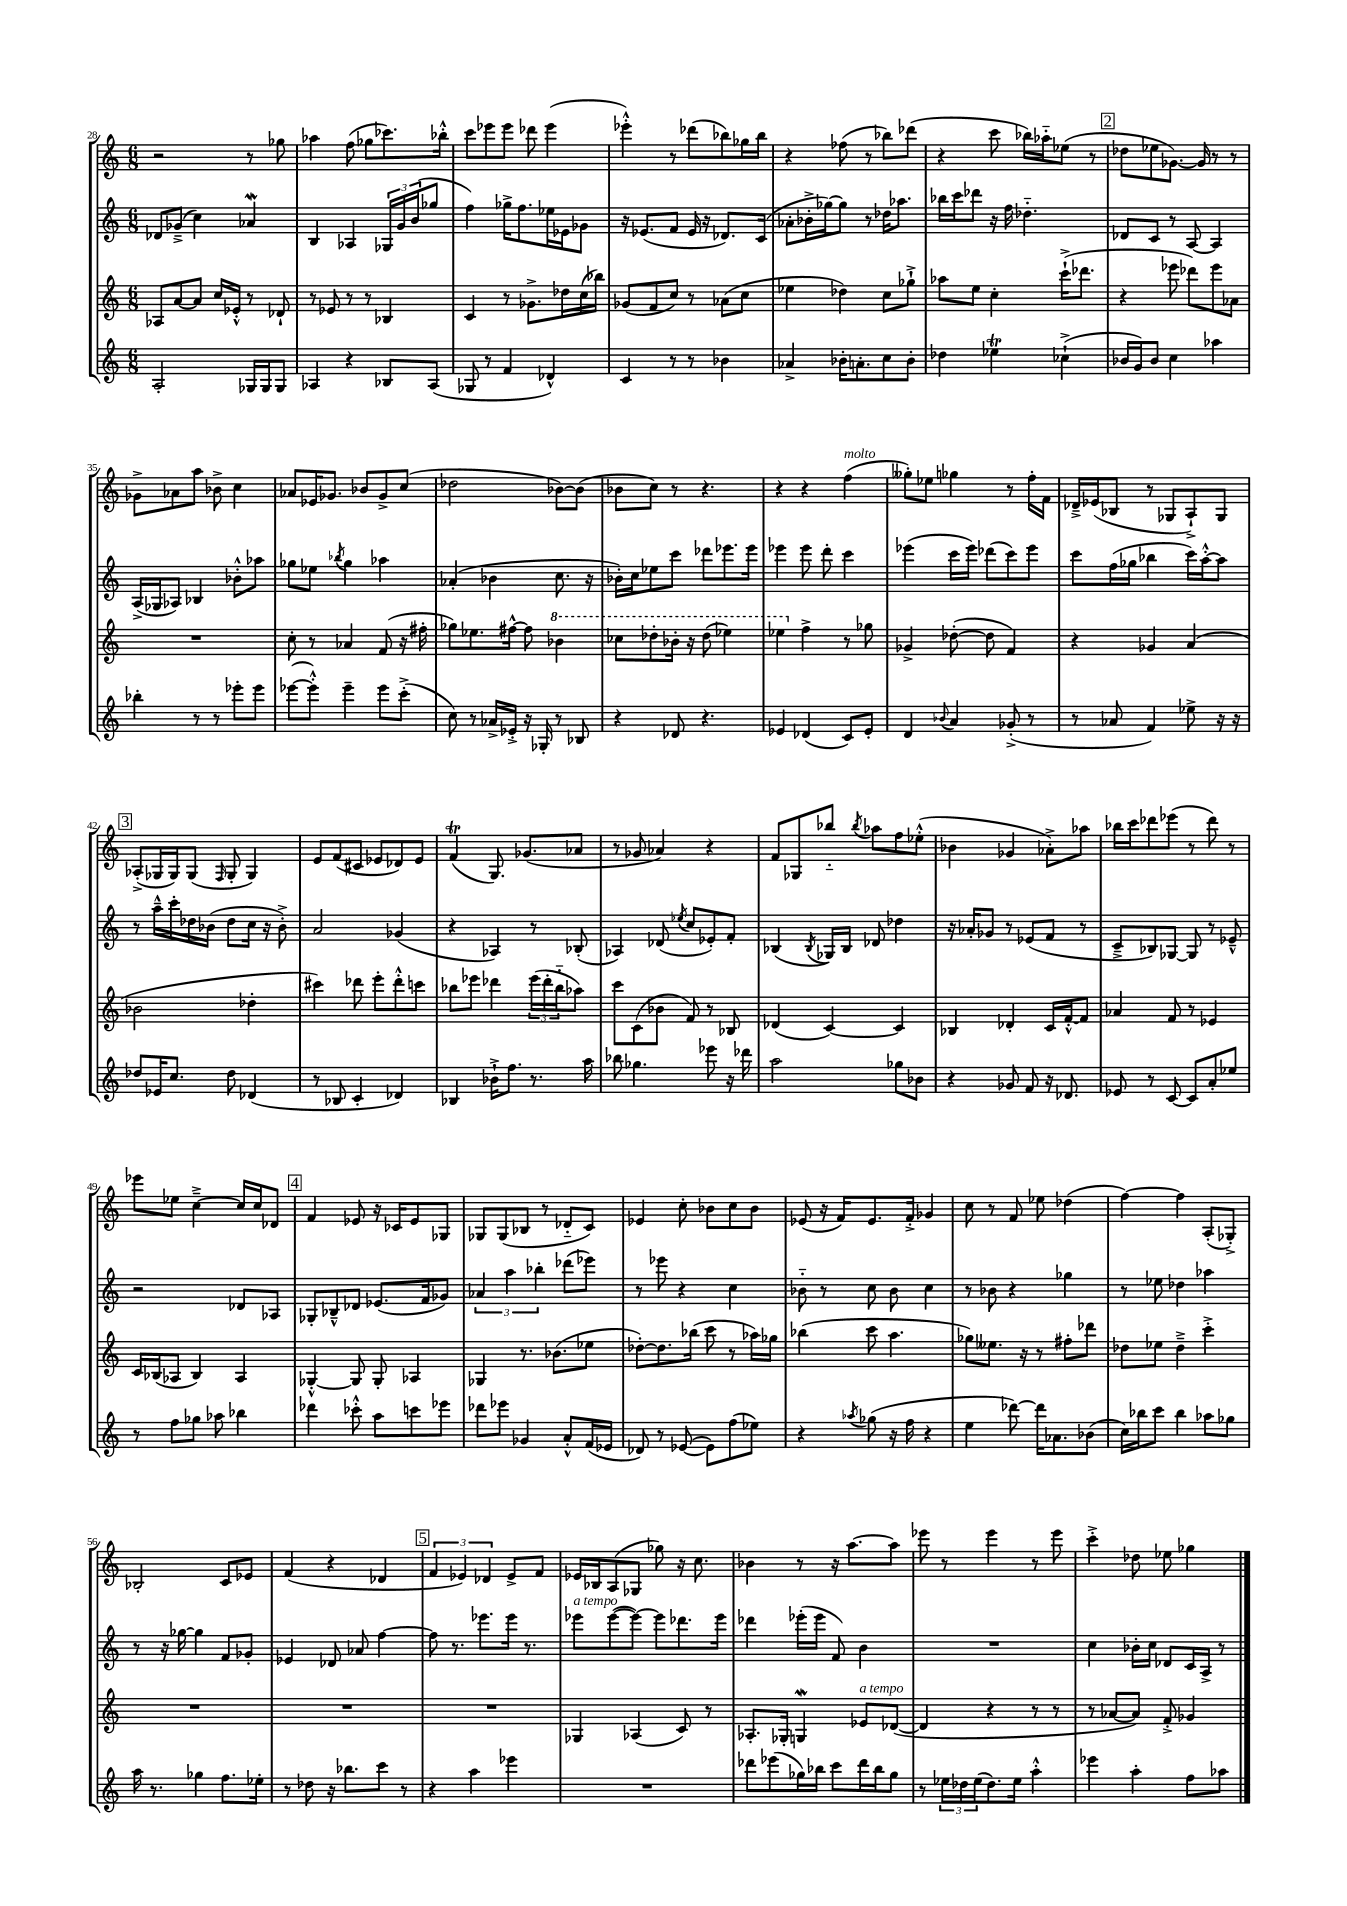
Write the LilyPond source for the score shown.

<<
\new StaffGroup <<
\new Staff = "s0" {
    \clef treble \key c \major \numericTimeSignature \time 6/8
    r2 r8 ges''8 |
    aes''4 f''8( ges''8 ces'''8.) bes''16-.-^ |
    c'''8 ees'''8 ees'''8 des'''8 ees'''4( |
    ees'''4-.-^) r8 des'''8( bes''8) ges''16 bes''16 |
    r4 fes''8( r8 bes''8) des'''8( |
    r4 c'''8 bes''16) aes''16-_ ees''8( r8 |
    \mark \markup { \box "2" } des''8 ees''8 ges'8.~) ges'16 r8 r8 |
    ges'8-> aes'8 a''8 bes'8-> c''4 |
    aes'8 ees'16 ges'8. bes'8 ges'8-> c''8( |
    des''2 bes'8~) bes'8( |
    bes'8 c''8) r8 r4. |
    r4 r4 f''4^\markup { \italic "molto" }( |
    geses''8-.) ees''8 ges''4 r8 f''16-. f'16 |
    des'16---> ees'16( bes8 r8 ges8 a8-!->) ges8 |
    \mark \markup { \box "3" } aes8-.->( ges16 ges16) ges8( \grace { f16 } ges8-. ges4) |
    e'8 f'8( cis'8 ees'8 des'8) ees'8 |
    f'4\trill( g8.) ges'8.( aes'8 |
    r8 ges'8 aes'4) r4 |
    f'8 ges8 bes''8-_ \acciaccatura { bes''8 } aes''8 f''8 ees''8-.-^( |
    bes'4 ges'4 aes'8-.->) aes''8 |
    bes''16 c'''16 des'''8 ees'''8( r8 des'''8) r8 |
    ees'''8 ees''8 c''4~---> c''16 c''16 des'8 |
    \mark \markup { \box "4" } f'4 ees'8 r16 ces'16 ees'8 ges8 |
    ges8 ges8( bes8 r8 des'8-_ c'8) |
    ees'4 c''8-. bes'8 c''8 bes'8 |
    ees'8( r16 f'16) ees'8. f'16-.-> ges'4 |
    c''8 r8 f'8 ees''8 des''4( |
    f''4~) f''4 a8-.( ges8-.->) |
    bes2-. c'8 ees'8 |
    f'4( r4 des'4 |
    \mark \markup { \box "5" } \tuplet 3/2 { f'4 ees'4) des'4 } ees'8-> f'8 |
    ees'16 bes16 a8( ges8 ges''8) r16 c''8. |
    bes'4 r8 r16 a''8.~ a''8 |
    ees'''8 r8 ees'''4 r8 ees'''8 |
    c'''4-.-> des''8 ees''8 ges''4 \bar "|." |
}
\new Staff = "s1" {
    \clef treble \key c \major \numericTimeSignature \time 6/8
    des'8 ges'8--->( c''4) aes'4\mordent |
    b4 aes4 \tuplet 3/2 { ges16 g'16 b'16( } ges''8 |
    f''4) ges''16-> f''8. ees''16 ees'16 ges'8 |
    r16 ees'8.( f'8 ees'16 r16 des'8.) c'16( |
    aes'8-. bes'16-.-> ges''16~) ges''8 r8 des''16 aes''8. |
    bes''16 c'''16 des'''8 r16 f''16 des''4.-_ |
    \mark \markup { \box "2" } des'8 c'8 r8 a8~ a4 |
    a16->( ges16 aes8) bes4 bes'8-.-^ aes''8 |
    ges''8 ees''8 \acciaccatura { bes''8 } ges''4 aes''4 |
    aes'4-.( bes'4 c''8. r16 |
    bes'16-.) c''16 ees''8 c'''8 des'''8 ees'''8. ees'''16 |
    ees'''4 ees'''8 d'''8-. c'''4 |
    ees'''4( c'''16 ees'''16) des'''8( c'''8) ees'''8 |
    c'''8 f''16( ges''16 bes''4 c'''16) a''16~-.-^ a''8 |
    \mark \markup { \box "3" } r8 a''16---^ c'''16-. des''16 bes'16( des''8 c''16 r16 bes'8-.->) |
    a'2 ges'4( |
    r4 aes4) r8 bes8-.( |
    aes4) des'8( \acciaccatura { ees''8 } c''8 ees'8-.) f'8-. |
    bes4( \acciaccatura { bes8 } ges16) bes16 des'8 des''4 |
    r16 aes'16-. ges'8 r8 ees'8( f'8 r8 |
    c'8---> bes8) ges8~ ges8 r8 ees'8---^ |
    r2 des'8 aes8 |
    \mark \markup { \box "4" } ges8-. bes8---^ des'8 ees'8.( f'16 ges'8) |
    \tuplet 3/2 { aes'4 a''4 bes''4-. } des'''8( ees'''8) |
    r8 ees'''8 r4 c''4 |
    bes'8-_ r8 c''8 bes'8 c''4 |
    r8 bes'8 r4 ges''4 |
    r8 ees''8 des''4 aes''4 |
    r8 r16 ges''16~ ges''4 f'8 ges'8-. |
    ees'4 des'8 aes'8 f''4~ |
    \mark \markup { \box "5" } f''8 r8. ees'''8. ees'''16 r8. |
    ees'''8^\markup { \italic "a tempo" } ees'''8~( ees'''8~) ees'''8 des'''8. ees'''16 |
    des'''4 ees'''16-.( ees'''16 f'8) b'4 |
    R2. |
    c''4 bes'16-. c''16 des'8 c'16 a16-> r8 \bar "|." |
}
\new Staff = "s2" {
    \clef treble \key c \major \numericTimeSignature \time 6/8
    aes8 a'8~ a'8 c''16 ees'16-.-^ r8 des'8-! |
    r8 ees'8 r8 r8 bes4 |
    c'4 r8 ges'8.-> des''16 c''16( bes''16) |
    ges'8( f'8 c''8) r8 aes'8( c''8 |
    ees''4 des''4) c''8 ges''8-!-> |
    aes''8 e''8 c''4-. c'''16-!->( des'''8. |
    \mark \markup { \box "2" } r4 ees'''8 des'''8) ees'''8 aes'8 |
    R2. |
    c''8-. r8 aes'4 f'8( r16 fis''16-. |
    ges''8) ees''8. fis''16~-^ fis''8 \ottava #1 bes''4 |
    ces'''8 des'''8-. bes''16-. r16 des'''8( ees'''4) |
    ees'''4 \ottava #0 f''4-> r8 ges''8 |
    ges'4-> des''8~-.( des''8 f'4) |
    r4 ges'4 a'4( |
    \mark \markup { \box "3" } bes'2 des''4-. |
    cis'''4) des'''8 e'''8-. des'''8-.-^ c'''8 |
    bes''8 ees'''8 des'''4 \tuplet 3/2 { ees'''16( des'''16-. bes''16-_ } aes''8) |
    c'''8 c'8( bes'8 f'8) r8 bes8 |
    des'4( c'4~) c'4 |
    bes4 des'4-. c'16 f'16~-.-^ f'8 |
    aes'4 f'8 r8 ees'4 |
    c'16 bes16( aes8 bes4) aes4 |
    \mark \markup { \box "4" } ges4~-.-^ ges8 ges8-. aes4 |
    ges4 r8. bes'8.( ees''8 |
    des''8~-.) des''8. bes''16( c'''8 r8 aes''16) ges''16 |
    bes''4( c'''8 a''4. |
    ges''8) eeses''8. r16 r8 fis''8-. des'''8 |
    des''8 ees''8 des''4---> c'''4-.-> |
    R2. |
    R2. |
    \mark \markup { \box "5" } R2. |
    ges4 aes4( c'8) r8 |
    aes8.-. ges16-. g4\mordent ees'8^\markup { \italic "a tempo" } des'8~( |
    des'4 r4 r8 r8 |
    r8 aes'8~ aes'8) f'8-.-> ges'4 \bar "|." |
}
\new Staff = "s3" {
    \clef treble \key c \major \numericTimeSignature \time 6/8
    a2-. ges16 ges16 ges8 |
    aes4 r4 bes8 aes8( |
    ges8 r8 f'4 des'4-^) |
    c'4 r8 r8 bes'4 |
    aes'4-> bes'16-. a'8.-. c''8 bes'8-. |
    des''4 ees''4\trill ces''4-!->( |
    \mark \markup { \box "2" } bes'16 g'16) bes'8 c''4 aes''4 |
    bes''4-. r8 r8 ees'''8-. ees'''8 |
    ees'''8~( ees'''8-.-^) ees'''4-- ees'''8 c'''8-.->( |
    c''8) r8 aes'16-> ees'16-.-> r16 ges16-. r8 bes8 |
    r4 des'8 r4. |
    ees'4 des'4( c'8) ees'8-. |
    d'4 \appoggiatura { bes'8 } a'4 ges'8-.->( r8 |
    r8 aes'8 f'4) ees''8-> r16 r16 |
    \mark \markup { \box "3" } des''8 ees'16 c''8. des''8 des'4( |
    r8 bes8 c'4-. des'4) |
    bes4 bes'16-!-> f''8. r8. a''16 |
    bes''8 ges''4. ees'''8 r16 des'''16 |
    a''2 ges''8 bes'8 |
    r4 ges'8 f'8 r16 des'8. |
    ees'8 r8 c'8~ c'8 a'8-. ees''8 |
    r8 f''8 ges''8 aes''8 bes''4 |
    \mark \markup { \box "4" } des'''4 ces'''8-.-^ a''8 c'''8 ees'''8 |
    des'''8 ees'''8 ges'4 a'8-.-^ f'16( ees'16 |
    des'8) r8 ees'8~( ees'8) f''8( ees''8) |
    r4 \acciaccatura { aes''8 } ges''8( r16 f''16 r4 |
    e''4 des'''8~) des'''16 aes'8. bes'8( |
    c''16) bes''16 c'''8 bes''4 aes''8 ges''8 |
    a''16 r8. ges''4 f''8. ees''16-. |
    r8 des''8 r16 bes''8. c'''8 r8 |
    \mark \markup { \box "5" } r4 a''4 ees'''4 |
    R2. |
    des'''8 ees'''8( ges''16) bes''16 c'''8 des'''16 bes''16 ges''8 |
    r8 \tuplet 3/2 { ees''16 des''16 ees''16( } des''8.) ees''16 a''4-.-^ |
    ees'''4 a''4-. f''8 aes''8 \bar "|." |
}
>>
>>
\layout { \context { \Score currentBarNumber = #28 } }
